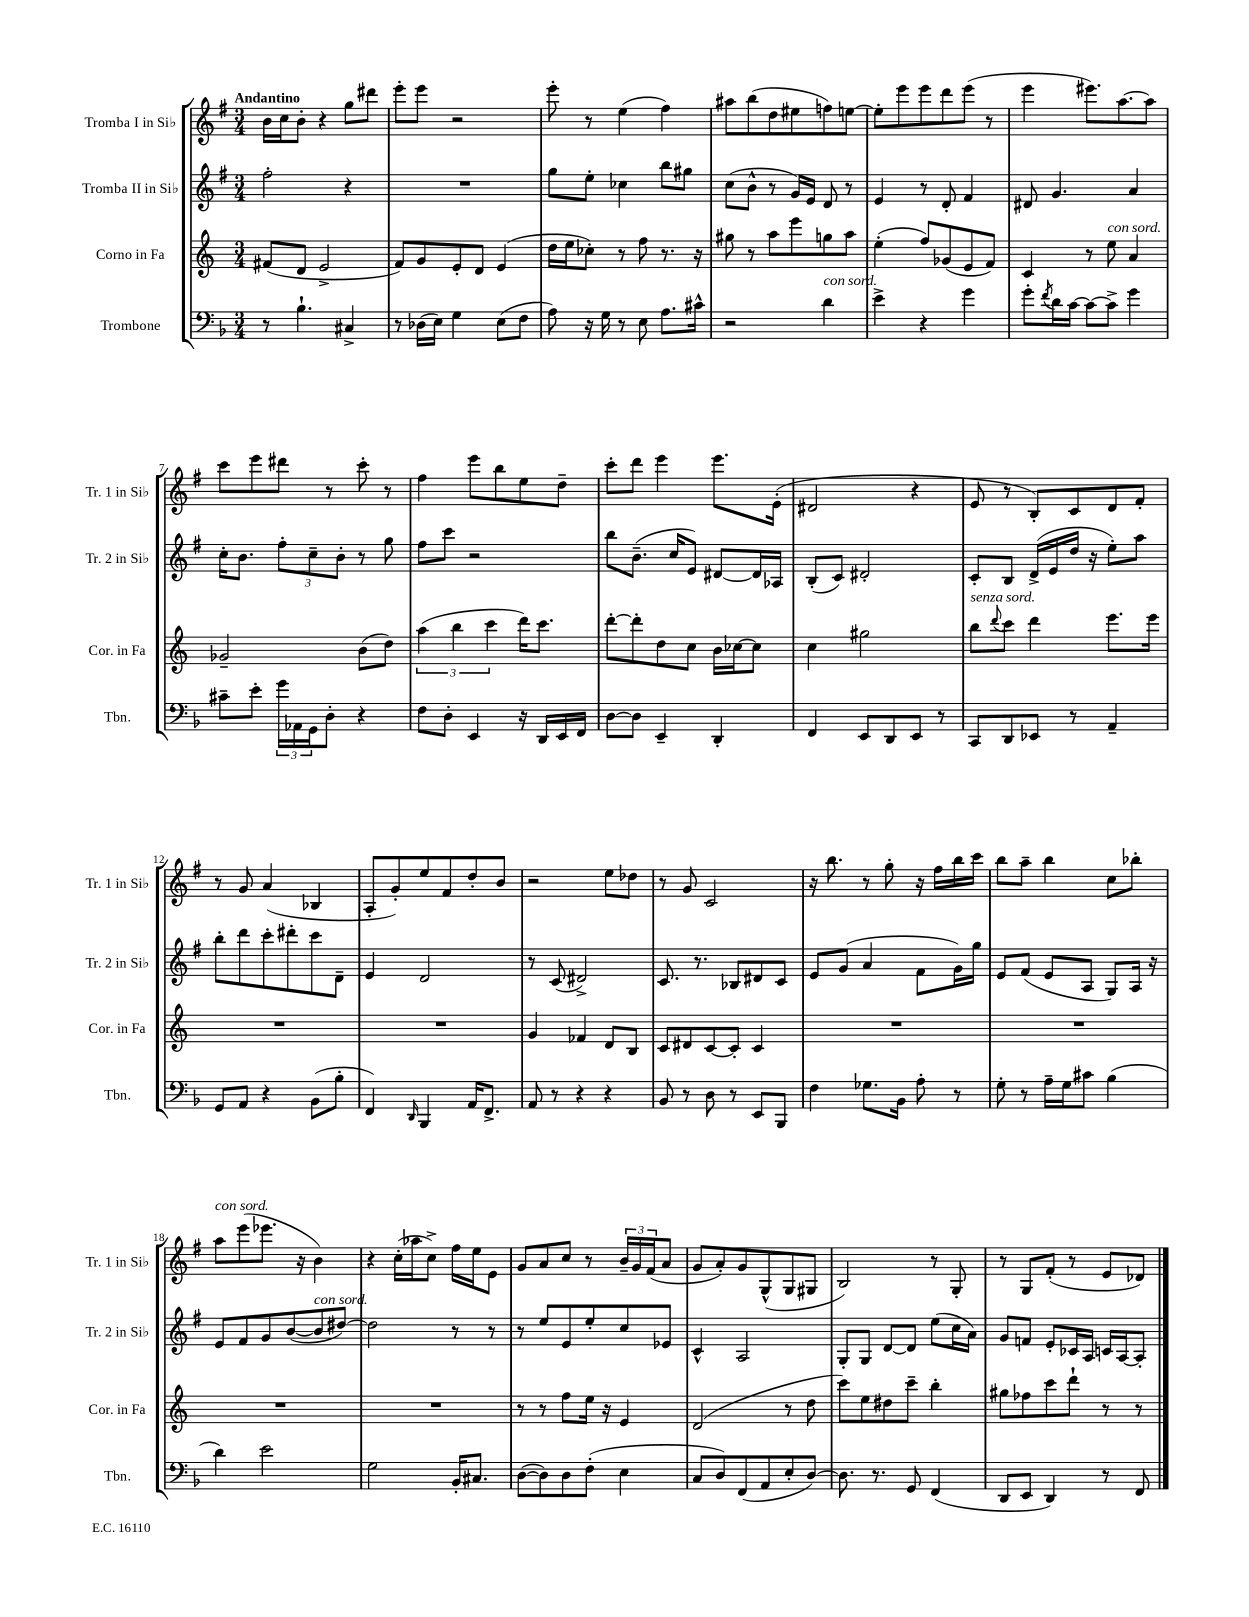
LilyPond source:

<<
\new StaffGroup <<
\new Staff = "s0" \with { instrumentName = "Tromba I in Sib" shortInstrumentName = "Tr. 1 in Sib" } {
    \clef treble \key g \major \numericTimeSignature \time 3/4 \tempo "Andantino"
    b'16 c''16 b'8-. r4 g''8 dis'''8 |
    e'''8-. e'''8 r2 |
    e'''8-. r8 e''4( fis''4) |
    ais''8 b''8( d''8 eis''8 f''8) e''8~ |
    e''8-. e'''8 e'''8 d'''8 e'''8( r8 |
    e'''4 eis'''8.) a''8.~ a''8 |
    c'''8 e'''8 dis'''8 r8 c'''8-. r8 |
    fis''4 e'''8 b''8 e''8 d''8-- |
    c'''8-. d'''8 e'''4 e'''8. e'16-.( |
    dis'2 r4 |
    e'8 r8 b8-.) c'8 d'8 fis'8-. |
    r8 g'8 a'4( bes4 |
    a8-. g'8-.) e''8 fis'8 d''8-. b'8 |
    r2 e''8 des''8 |
    r8 g'8 c'2 |
    r16 b''8. r8 g''8-. r16 fis''16 b''16 c'''16 |
    b''8 a''8-- b''4 c''8 bes''8-. |
    a''8^\markup { \italic "con sord." } e'''8( ees'''8. r16 b'4) |
    r4 c''16-.( aes''16 c''8->) fis''16 e''16 e'8 |
    g'8 a'8 c''8 r8 \tuplet 3/2 { b'16-- g'16 fis'16( } a'8 |
    g'8 a'8-.) g'8 g8-^( g8 gis8 |
    b2) r8 g8-. |
    r8 g8 fis'8-.( r8 e'8 des'8) \bar "|." |
}
\new Staff = "s1" \with { instrumentName = "Tromba II in Sib" shortInstrumentName = "Tr. 2 in Sib" } {
    \clef treble \key g \major \numericTimeSignature \time 3/4
    fis''2-. r4 |
    R2. |
    g''8 e''8-. ces''4 b''8 gis''8 |
    c''8( b'8-^ r8 g'16) e'16 d'8 r8 |
    e'4 r8 d'8-. fis'4 |
    dis'8 g'4. a'4 |
    c''16-. b'8. \tuplet 3/2 { fis''8-. c''8-- b'8-. } r8 g''8 |
    fis''8 c'''8 r2 |
    b''8 b'8.--( c''16 e'8) dis'8~ dis'16 aes16 |
    b8-.( c'8) dis'2-. |
    c'8-. b8 d'16->( e'16 d''16 r16 e''8-.) a''8 |
    b''8-. d'''8 c'''8-. dis'''8-. c'''8 d'8-- |
    e'4 d'2 |
    r8 c'8( dis'2->) |
    c'8. r8. bes8 dis'8 c'8 |
    e'8 g'8( a'4 fis'8 g'16) g''16 |
    e'8 fis'8( e'8 a8 g8) a16 r16 |
    e'8 fis'8 g'8 b'8~( b'8^\markup { \italic "con sord." } dis''8~) |
    dis''2 r8 r8 |
    r8 e''8 e'8 e''8-. c''8 ees'8 |
    c'4-^ a2 |
    g8-. g8 d'8~ d'8 e''8( c''16 a'16) |
    g'8 f'8 e'8-. ces'16 a16 c'16 a16~ a8-. \bar "|." |
}
\new Staff = "s2" \with { instrumentName = "Corno in Fa" shortInstrumentName = "Cor. in Fa" } {
    \clef treble \key c \major \numericTimeSignature \time 3/4
    fis'8( d'8 e'2-> |
    f'8) g'8 e'8-. d'8 e'4( |
    d''16 e''16 ces''8-.) r8 f''8 r8. r16 |
    gis''8 r8 a''8 e'''8 g''8 a''8 |
    e''4-.( f''8) ges'8( e'8 f'8) |
    c'4 r8 e''8^\markup { \italic "con sord." } a'4 |
    ges'2-- b'8( d''8) |
    \tuplet 3/2 { a''4( b''4 c'''4 } d'''16) c'''8. |
    d'''8~-. d'''8-. d''8 c''8 b'16 ces''16~ ces''8 |
    c''4 gis''2 |
    b''8^\markup { \italic "senza sord." } \appoggiatura { d'''8 } c'''8 d'''4 e'''8. e'''16 |
    R2. |
    R2. |
    g'4 fes'4 d'8 b8 |
    c'8 dis'8 c'8~ c'8-. c'4 |
    R2. |
    R2. |
    R2. |
    R2. |
    r8 r8 f''8 e''16 r16 e'4 |
    d'2( r8 d''8 |
    c'''8) e''8 dis''8 c'''8-- b''4-. |
    gis''8 fes''8 c'''8 d'''8-! r8 r8 \bar "|." |
}
\new Staff = "s3" \with { instrumentName = "Trombone" shortInstrumentName = "Tbn." } {
    \clef bass \key f \major \numericTimeSignature \time 3/4
    r8 bes4.-! cis4-> |
    r8 des16( e16) g4 e8( f8 |
    a8) r16 g16 r8 e8 a8. cis'16-^ |
    r2 d'4^\markup { \italic "con sord." } |
    e'4-> r4 g'4 |
    g'8-. \acciaccatura { f'8 } d'16 c'16~ c'8~ c'8-> g'4 |
    cis'8-- e'8-. \tuplet 3/2 { g'16 aes,16 g,16 } d8-. r4 |
    f8 d8-. e,4 r16 d,16 e,16 f,16 |
    d8~ d8 e,4-- d,4-. |
    f,4 e,8 d,8 e,8 r8 |
    c,8 d,8 ees,8 r8 a,4-- |
    g,8 a,8 r4 bes,8( bes8-. |
    f,4) \grace { d,16 } bes,,4 a,16 f,8.-> |
    a,8 r8 r4 r4 |
    bes,8 r8 d8 r8 e,8 bes,,8 |
    f4 ges8. bes,16 a8-. r8 |
    g8-. r8 a16-- g16 cis'8 bes4( |
    d'4) e'2 |
    g2 bes,16-. cis8. |
    d8~( d8) d8 f8-.( e4 |
    c8 d8) f,8( a,8 e8-. d8~) |
    d8. r8. g,8 f,4( |
    d,8 e,8 d,4) r8 f,8 \bar "|." |
}
>>
>>
